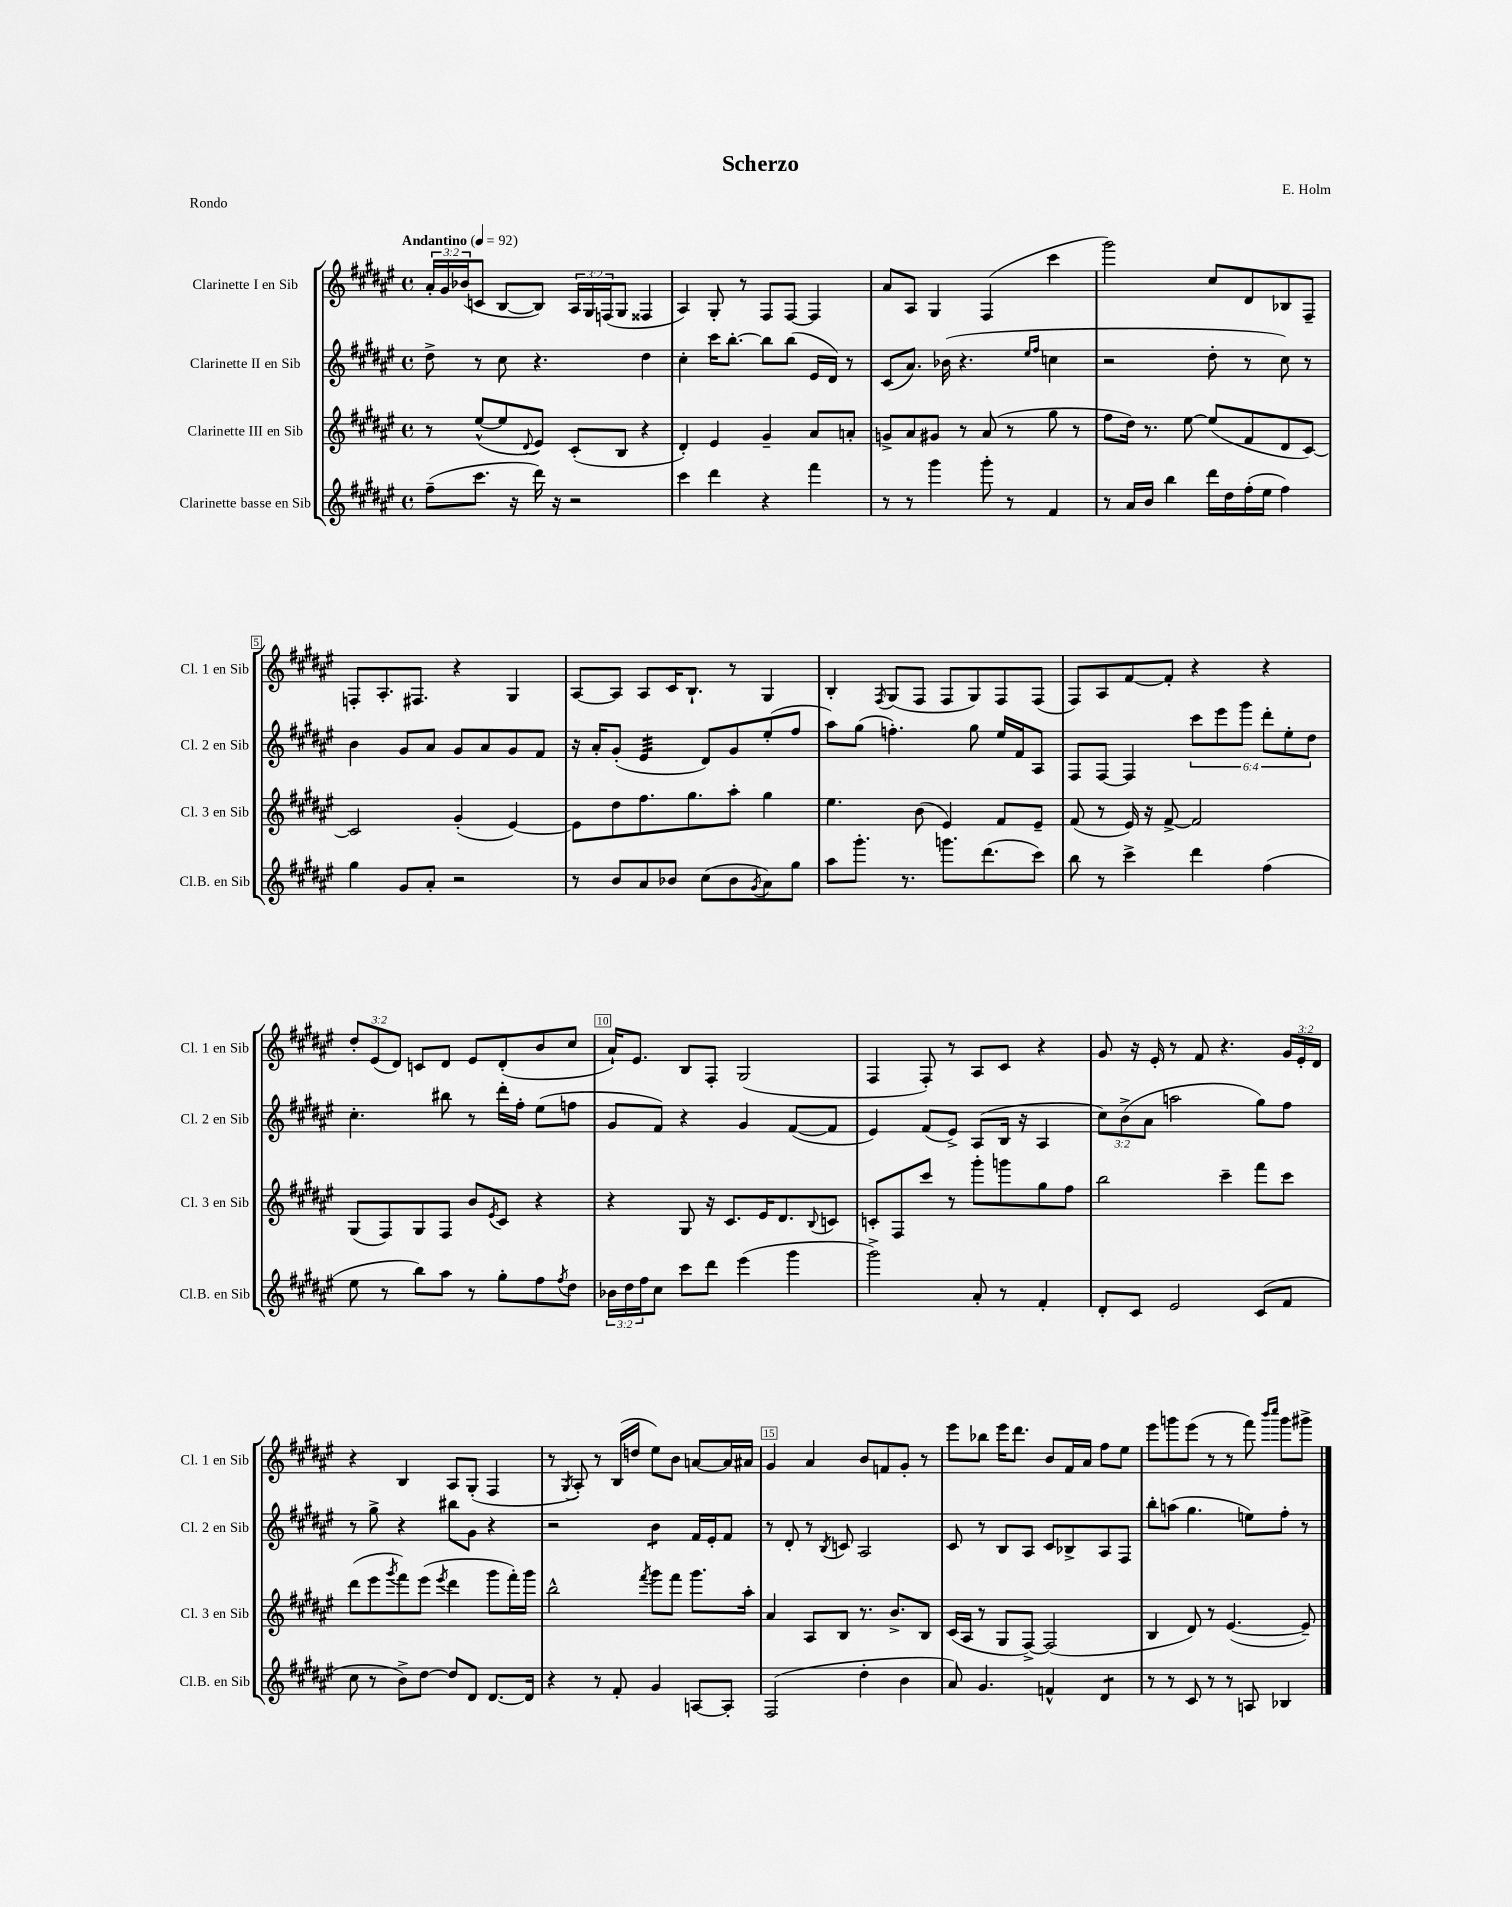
\header { title = "Scherzo" composer = "E. Holm" piece = "Rondo" }
<<
\new StaffGroup <<
\new Staff = "s0" \with { instrumentName = "Clarinette I en Sib" shortInstrumentName = "Cl. 1 en Sib" } {
    \clef treble \key fis \major \defaultTimeSignature \time 4/4 \override Staff.TupletNumber.text = #tuplet-number::calc-fraction-text \tempo "Andantino" 4 = 92
    \tuplet 3/2 { ais'16-. gis'16 bes'16( } c'8 b8~ b8) \tuplet 3/2 { ais16 gis16 f16( } gis8 fisis4 |
    ais4) gis8-. r8 fis8 fis8~ fis4 |
    ais'8 ais8 gis4 fis4( cis'''4 |
    gis'''2) cis''8 dis'8 bes8 fis8-- |
    f8-. ais8.-. fis8. r4 gis4 |
    ais8~ ais8 ais8 cis'16 b8.-! r8 gis4 |
    b4-. \acciaccatura { fis8 } gis8( fis8 fis8 gis8) fis8 fis8( |
    fis8) ais8 fis'8~ fis'8-. r4 r4 |
    \tuplet 3/2 { dis''8-. eis'8( dis'8) } c'8 dis'8 eis'8 dis'8-.( b'8 cis''8 |
    ais'16-!) eis'8. b8 fis8-. gis2( |
    fis4 fis8-.) r8 ais8 cis'8 r4 |
    gis'8 r16 eis'16-. r8 fis'8 r4. \tuplet 3/2 { gis'16 eis'16-. dis'16 } |
    r4 b4 ais8 gis8-.( fis4 |
    r8 \acciaccatura { gis8 } ais8-.) r8 b16( d''16 eis''8) b'8 a'8~ a'16 ais'16 |
    gis'4 ais'4 b'8 f'8 gis'8-. r8 |
    eis'''8 bes''8 eis'''16 dis'''8. b'8 fis'16 ais'16 fis''8 eis''8 |
    eis'''8 g'''8 eis'''8( r8 r8 fis'''8) \grace { b'''16 cis''''16 } g'''8 gis'''8-> \bar "|." |
}
\new Staff = "s1" \with { instrumentName = "Clarinette II en Sib" shortInstrumentName = "Cl. 2 en Sib" } {
    \clef treble \key fis \major \defaultTimeSignature \time 4/4 \override Staff.TupletNumber.text = #tuplet-number::calc-fraction-text
    dis''8-> r8 cis''8 r4. dis''4 |
    cis''4-. cis'''16 b''8.~-. b''8 b''8( eis'16 dis'16) r8 |
    cis'8( ais'8.) bes'16( r4. \grace { eis''16 fis''16 } c''4 |
    r2 dis''8-. r8 cis''8) r8 |
    b'4 gis'8 ais'8 gis'8 ais'8 gis'8 fis'8 |
    r16 ais'16-. gis'8-.( eis'4:32 dis'8) gis'8 eis''8-.( fis''8 |
    ais''8) gis''8( f''4.-.) gis''8 eis''16 fis'16 ais8 |
    fis8 fis8~ fis4 \tuplet 6/4 { cis'''8 eis'''8 gis'''8 dis'''8-. eis''8-. dis''8 } |
    cis''4.-. bis''8 r8 dis'''16-. fis''16-. eis''8( f''8 |
    gis'8 fis'8) r4 gis'4 fis'8~( fis'8 |
    eis'4) fis'8( eis'8->) ais8( b16 r16 ais4 |
    \tuplet 3/2 { cis''8) b'8->( ais'8 } a''2 gis''8) fis''8 |
    r8 gis''8-> r4 bis''8 gis'8 r4 |
    r2 b'4:8 fis'16 eis'16-. fis'8 |
    r8 dis'8-. r8 \acciaccatura { b8 } c'8 ais2 |
    cis'8 r8 b8 ais8 cis'8 bes8-> ais8 fis8 |
    b''8-. a''8( gis''4. e''8) fis''8-. r8 \bar "|." |
}
\new Staff = "s2" \with { instrumentName = "Clarinette III en Sib" shortInstrumentName = "Cl. 3 en Sib" } {
    \clef treble \key fis \major \defaultTimeSignature \time 4/4
    r8 eis''8~-^( eis''8 \appoggiatura { dis'8 } eis'8) cis'8-.( b8 r4 |
    dis'4-.) eis'4 gis'4-- ais'8 a'8-. |
    g'8-> ais'8 gis'8 r8 ais'8( r8 gis''8 r8 |
    fis''8 dis''16) r8. eis''8~ eis''8( fis'8 dis'8 cis'8~) |
    cis'2 gis'4-.( eis'4~) |
    eis'8 dis''8 fis''8. gis''8. ais''8-. gis''4 |
    eis''4. b'8( eis'4) fis'8 eis'8-- |
    fis'8( r8 eis'16) r16 fis'8~-> fis'2 |
    gis8( fis8) gis8 fis8 b'8 \acciaccatura { eis'8 } cis'8 r4 |
    r4 gis8 r16 cis'8. eis'16 dis'8. \appoggiatura { b8 } c'8 |
    c'8-. fis8 cis'''8 r8 gis'''8-. g'''8 gis''8 fis''8 |
    b''2 cis'''4-- fis'''8 cis'''8 |
    dis'''8( eis'''8 \acciaccatura { gis'''8 } fis'''8) eis'''8( \acciaccatura { eis'''8 } dis'''4 gis'''8 fis'''16-.) gis'''16 |
    b''2-^ \acciaccatura { fis'''8 } gis'''8 fis'''8 gis'''8. ais''16-. |
    ais'4 ais8 b8 r8. b'8.-> b8 |
    cis'16( ais16 r8 gis8 fis8~->) fis2( |
    b4 dis'8) r8 eis'4.~( eis'8--) \bar "|." |
}
\new Staff = "s3" \with { instrumentName = "Clarinette basse en Sib" shortInstrumentName = "Cl.B. en Sib" } {
    \clef treble \key fis \major \defaultTimeSignature \time 4/4 \override Staff.TupletNumber.text = #tuplet-number::calc-fraction-text
    fis''8--( cis'''8. r16 dis'''16) r16 r2 |
    cis'''4 dis'''4 r4 fis'''4 |
    r8 r8 gis'''4 gis'''8-. r8 fis'4 |
    r8 ais'16 b'16 b''4 dis'''16 dis''16 fis''16-.( eis''16 fis''4) |
    gis''4 gis'8 ais'8-. r2 |
    r8 b'8 ais'8 bes'8 cis''8( bes'8 \acciaccatura { gis'8 } ais'8) gis''8 |
    ais''8 gis'''8.-. r8. g'''8. dis'''8.( cis'''8) |
    b''8 r8 cis'''4-> dis'''4 fis''4( |
    eis''8 r8 b''8) ais''8 r8 gis''8-. fis''8 \acciaccatura { fis''8 } dis''8 |
    \tuplet 3/2 { bes'16 dis''16 fis''16 } cis''8 cis'''8 dis'''8 eis'''4( gis'''4 |
    gis'''2->) ais'8-. r8 fis'4-. |
    dis'8-. cis'8 eis'2 cis'8( fis'8 |
    cis''8 r8 b'8->) dis''8~ dis''8 dis'8 dis'8.~ dis'16 |
    r4 r8 fis'8-. gis'4 a8~ a8-. |
    fis2( dis''4-. b'4 |
    ais'8) gis'4. f'4-^ dis'4:8 |
    r8 r8 cis'8 r8 r8 a8 bes4 \bar "|." |
}
>>
>>
\layout { \context { \Score \override BarNumber.break-visibility = ##(#f #t #t) barNumberVisibility = #(every-nth-bar-number-visible 5) \override BarNumber.stencil = #(make-stencil-boxer 0.1 0.3 ly:text-interface::print) } }
